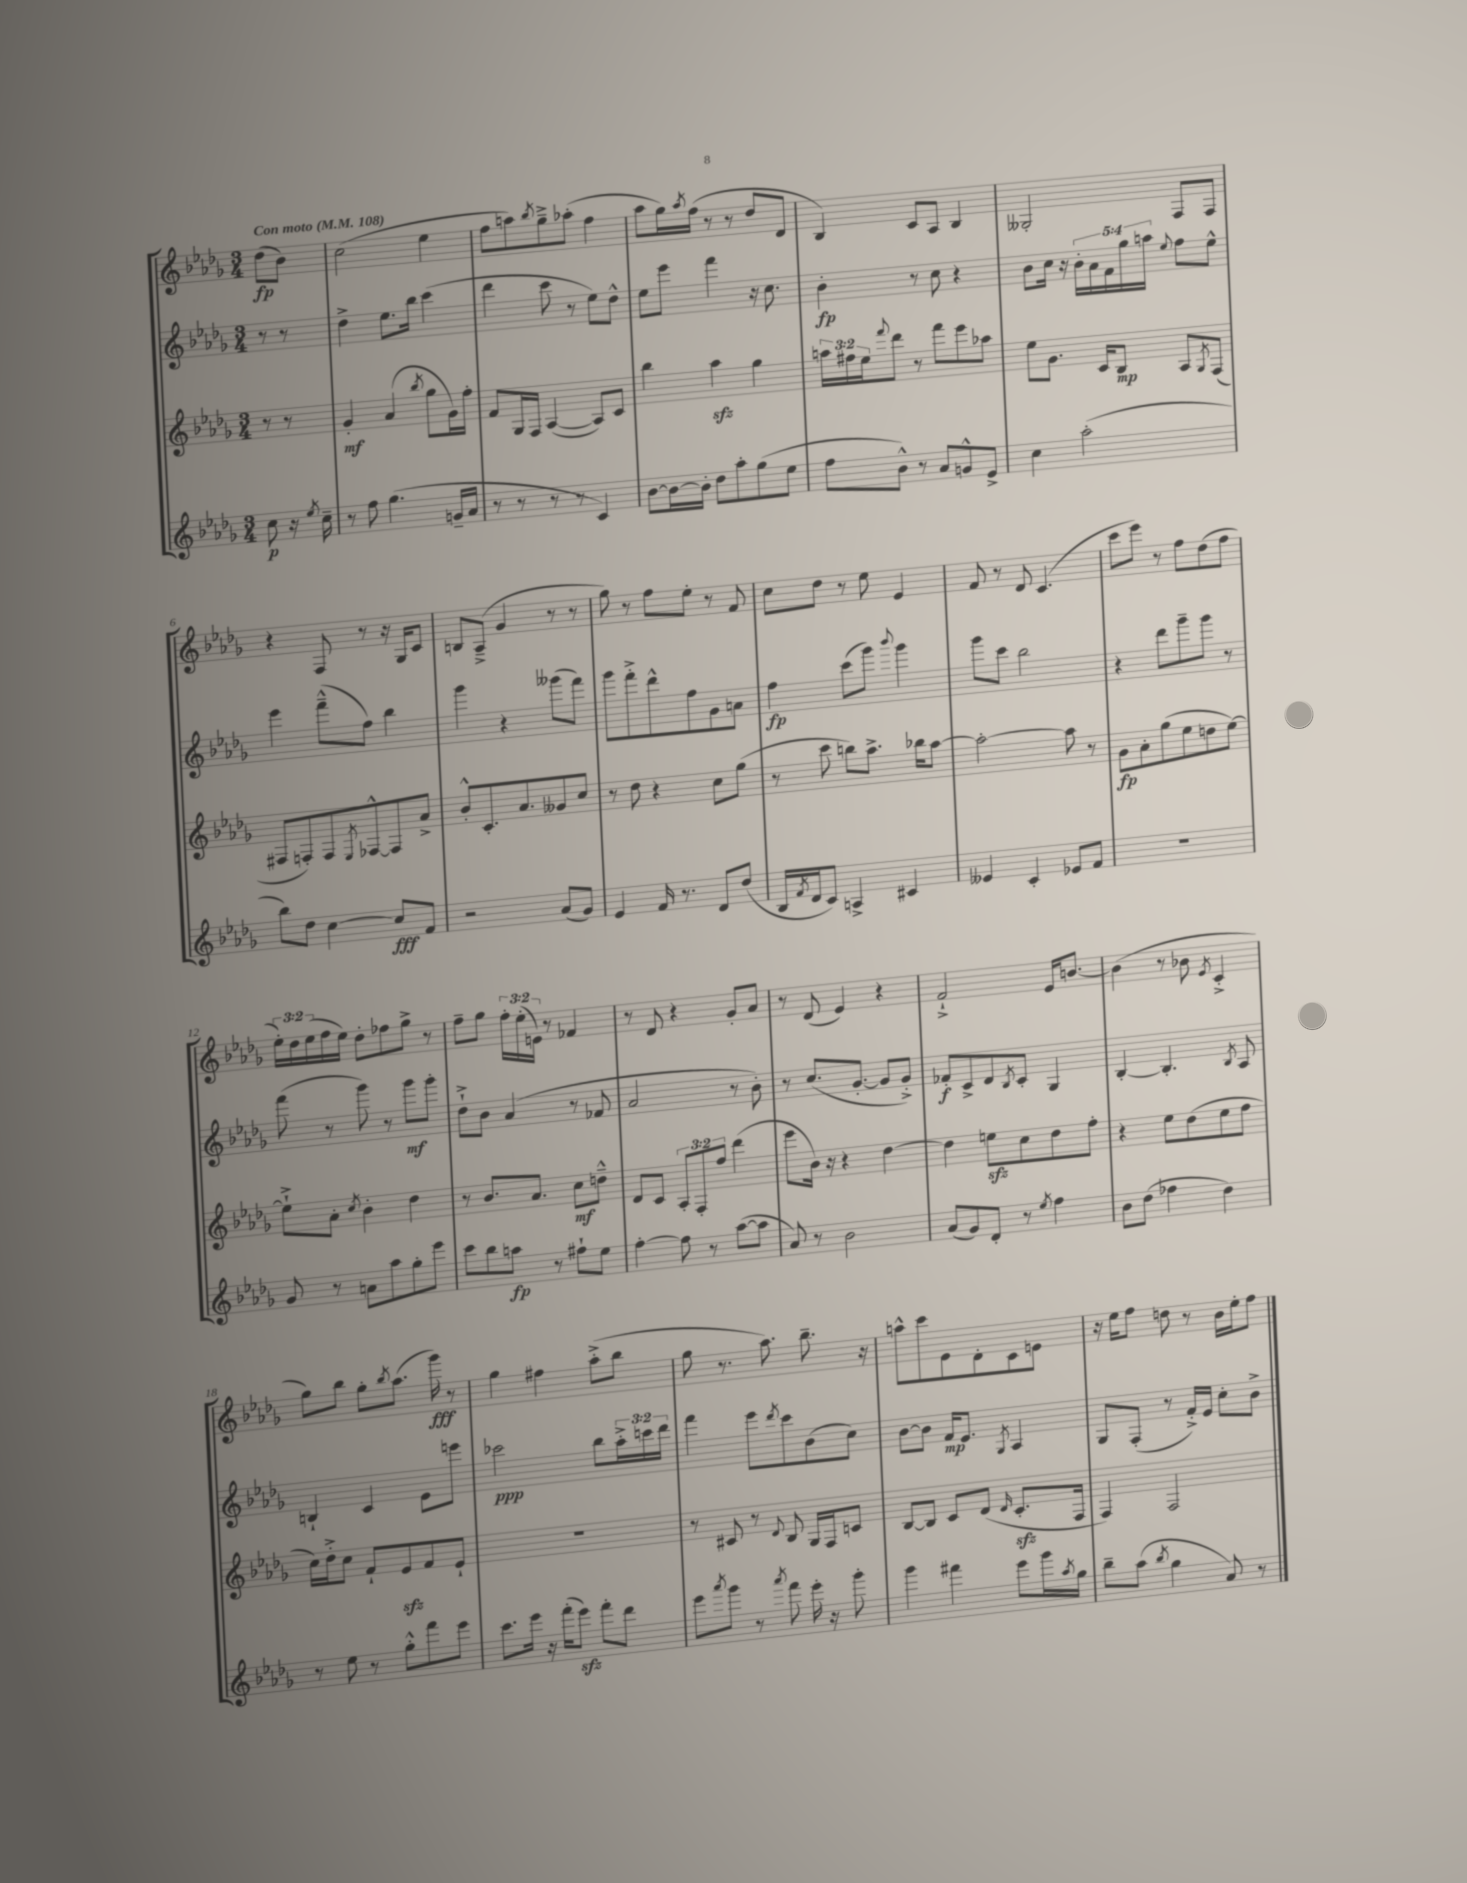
<<
\new StaffGroup <<
\new Staff = "s0" {
    \clef treble \key des \major \numericTimeSignature \time 3/4 \override Staff.TupletNumber.text = #tuplet-number::calc-fraction-text \partial 4 \tempo "Con moto" 4 = 108
    des''8\fp( bes'8) |
    c''2( ees''4 |
    f''8 a''8) \acciaccatura { bes''8 } ges''8---> aes''8-.( f''4 |
    aes''8 ges''16) \acciaccatura { aes''8 } f''16( r8 r8 des''8 des'8 |
    bes4) c'8 aes8 bes4 |
    geses2-. f8 f8 |
    r4 f8 r8 r16 ges16 c'8 |
    b8 aes8--->( ges'4 r8 r8 |
    ges''8) r8 f''8 ees''8-. r8 f'8 |
    c''8 des''8 r8 ees''8 ees'4 |
    f'8 r8 des'8 c'4.( |
    c'''8 ees'''8) r8 f''8 des''8( f''8 |
    \tuplet 3/2 { ees''16-.) des''16 ees''16( } f''16 ees''16) des''8-. fes''8 ges''8-> r8 |
    f''8-- ges''8 \tuplet 3/2 { f''16-. ees''16-.( e'16) } r8 fes'4 |
    r8 des'8 r4 ges'8-. aes'8 |
    r8 des'8( ees'4) r4 |
    f'2-!-> ees'16 b'8.~ |
    b'4( r8 bes'8 \acciaccatura { ees'8 } c'4-.-> |
    ges''8) bes''8 ges''8-. \acciaccatura { bes''8 } aes''8.( ges'''16\fff) r8 |
    ges''4 fis''4 aes''8-.->( bes''8 |
    ges''8 r8. aes''8.) bes''8.-- r16 |
    a''8-^ c'''8 ees'8 des'8-. c'8 e'8 |
    r16 ees''16 f''8 d''8 r8 bes'16 ees''16-. f''8 \bar "|." |
}
\new Staff = "s1" {
    \clef treble \key des \major \numericTimeSignature \time 3/4 \override Staff.TupletNumber.text = #tuplet-number::calc-fraction-text \partial 4
    r8 r8 |
    des''4-> ees''8. bes''16 c'''4( |
    des'''4 c'''8 r8 ees''8) des''8-^ |
    ees''8 ees'''8 f'''4 r16 c''8. |
    bes'4-.\fp r8 c''8 r4 |
    bes'8 c''16 r16 \tuplet 5/4 { bes'16-. aes'16 f'16 ges''16 a''16 } \appoggiatura { ees''8 } f''8 ees''8-^ |
    ees'''4 f'''8---^( f''8) bes''4 |
    ges'''4 r4 geses'''8( f'''8) |
    ges'''8 f'''8-.-> des'''8-^ f''8 ges'8 a'8 |
    f''4\fp c'''8( ges'''8) \appoggiatura { bes'''8 } ges'''4 |
    ges'''8 c'''8 bes''2 |
    r4 des'''8 ges'''8-- ges'''8 r8 |
    f'''8( r8 ges'''8) r8 ges'''8\mf ges'''8-. |
    des''8-!-> bes'8 aes'4( r8 fes'8 |
    aes'2 r8 bes'8-.) |
    r8 c''8.( ges'8.~-. ges'8 ges'8-.->) |
    fes'8-.\f c'8-> des'8 \acciaccatura { bes8 } c'8-. ges4 |
    bes4~-. bes4.-. \acciaccatura { bes8 } aes8 |
    b4-! c'4 ees'8 e'''8 |
    ces'''2\ppp bes''8 \tuplet 3/2 { aes''16-.-> c'''16 des'''16 } |
    f'''4 ees'''8 \acciaccatura { des'''8 } c'''8 bes'8( c''8) |
    bes'8~ bes'8 f'16\mp ees'8. \acciaccatura { ges8 } aes4 |
    ges8 f8-.( r8 f'16-.->) ees'16 c''8-. bes'8-> \bar "|." |
}
\new Staff = "s2" {
    \clef treble \key des \major \numericTimeSignature \time 3/4 \override Staff.TupletNumber.text = #tuplet-number::calc-fraction-text \partial 4
    r8 r8 |
    ges'4-.\mf aes'4( \acciaccatura { bes''8 } ges''8 ges'16) f''16-. |
    f'8 ges16 f16 aes4~( aes8) c'8 |
    bes''4 aes''4\sfz ges''4 |
    \tuplet 3/2 { a''16 fis''16 ees''16 } \appoggiatura { f'''8 } des'''8 r8 f'''8 ees'''8 aes''8 |
    ees''8 ges'8. c'16 bes8\mp aes8 \acciaccatura { ges8 } f8( |
    fis8 f8-.) f8 \acciaccatura { ees8 } fes8~-^ fes8 aes'8-> |
    bes'8-.-^ c'8.-. aes'8. geses'8 c''8 |
    r8 des''8 r4 c''8 ges''8( |
    r8 c'''8 b''8) aes''8.-> bes''16 aes''8~ |
    aes''2~-. aes''8 r8 |
    ges'8\fp aes'8-. ges''8( ees''8 d''8 ees''8~) |
    ees''8-!-> aes'8-. \acciaccatura { c''8 } bes'4-. des''4 |
    r8 bes'8. aes'8. c''8\mf d''8---^ |
    des'8 c'8 \tuplet 3/2 { aes8-. f8-. f''8 } des'''4( |
    ees'''8 bes'16) r16 r4 des''4~ |
    des''4 e''8\sfz c''8 des''8 f''8-. |
    r4 ees''8 des''8( ees''8 f''8 |
    c''16) des''16-.-> c''8 f'8-! ees'8\sfz f'8 ees'8-! |
    R2. |
    r8 cis'8 r8 \appoggiatura { des'8 } bes8 ges16 f16 c'8 |
    bes8~ bes8 c'8 des'8( \grace { des'16 } c'8.-.\sfz f16 |
    f4) f2 \bar "|." |
}
\new Staff = "s3" {
    \clef treble \key des \major \numericTimeSignature \time 3/4 \partial 4
    c''8\p r16 \acciaccatura { ees''8 } c''16-- |
    r8 f''8 ges''4.( g'16-- aes'16 |
    r8 r8 r8 r8 c'4) |
    bes'8~ bes'16~ bes'16-. des''8 aes''8-. ges''8( ees''8 |
    f''8 bes'8-^) r8 aes'8 g'8-^ ees'8-> |
    c''4 aes''2-.( |
    bes''8) des''8 c''4~ c''8\fff f'8 |
    r2 aes'8( ges'8) |
    ees'4 f'16 r8. des'8 des''8( |
    bes16 \acciaccatura { f'8 } des'16 c'8) a4-> cis'4 |
    eeses'4 c'4-. ees'8 f'8 |
    R2. |
    ges'8 r8 a'8 aes''8 ges''8-. ees'''8 |
    c'''8 bes''8 a''8\fp r8 fis''8-! ees''8 |
    f''4~-. f''8 r8 aes''8~( aes''8 |
    aes'8) r8 bes'2 |
    aes'8( ges'8) des'8-. r8 \acciaccatura { ees''8 } f''4 |
    bes'8 des''8( fes''4 des''4) |
    r8 ees''8 r8 ges''8-.-^ f'''8 ees'''8 |
    c'''8. ees'''16 r16 f'''16-.( ees'''8\sfz) f'''8-. des'''8 |
    ees'''8 \acciaccatura { aes'''8 } ges'''8 r8 \acciaccatura { aes'''8 } f'''8 ees'''16-. r16 ges'''8-. |
    ges'''4 fis'''4 ees'''8 ges'''16 \acciaccatura { aes''8 } ges''16 |
    bes''8-- aes''8( \acciaccatura { bes''8 } ges''4 aes'8) r8 \bar "|." |
}
>>
>>
